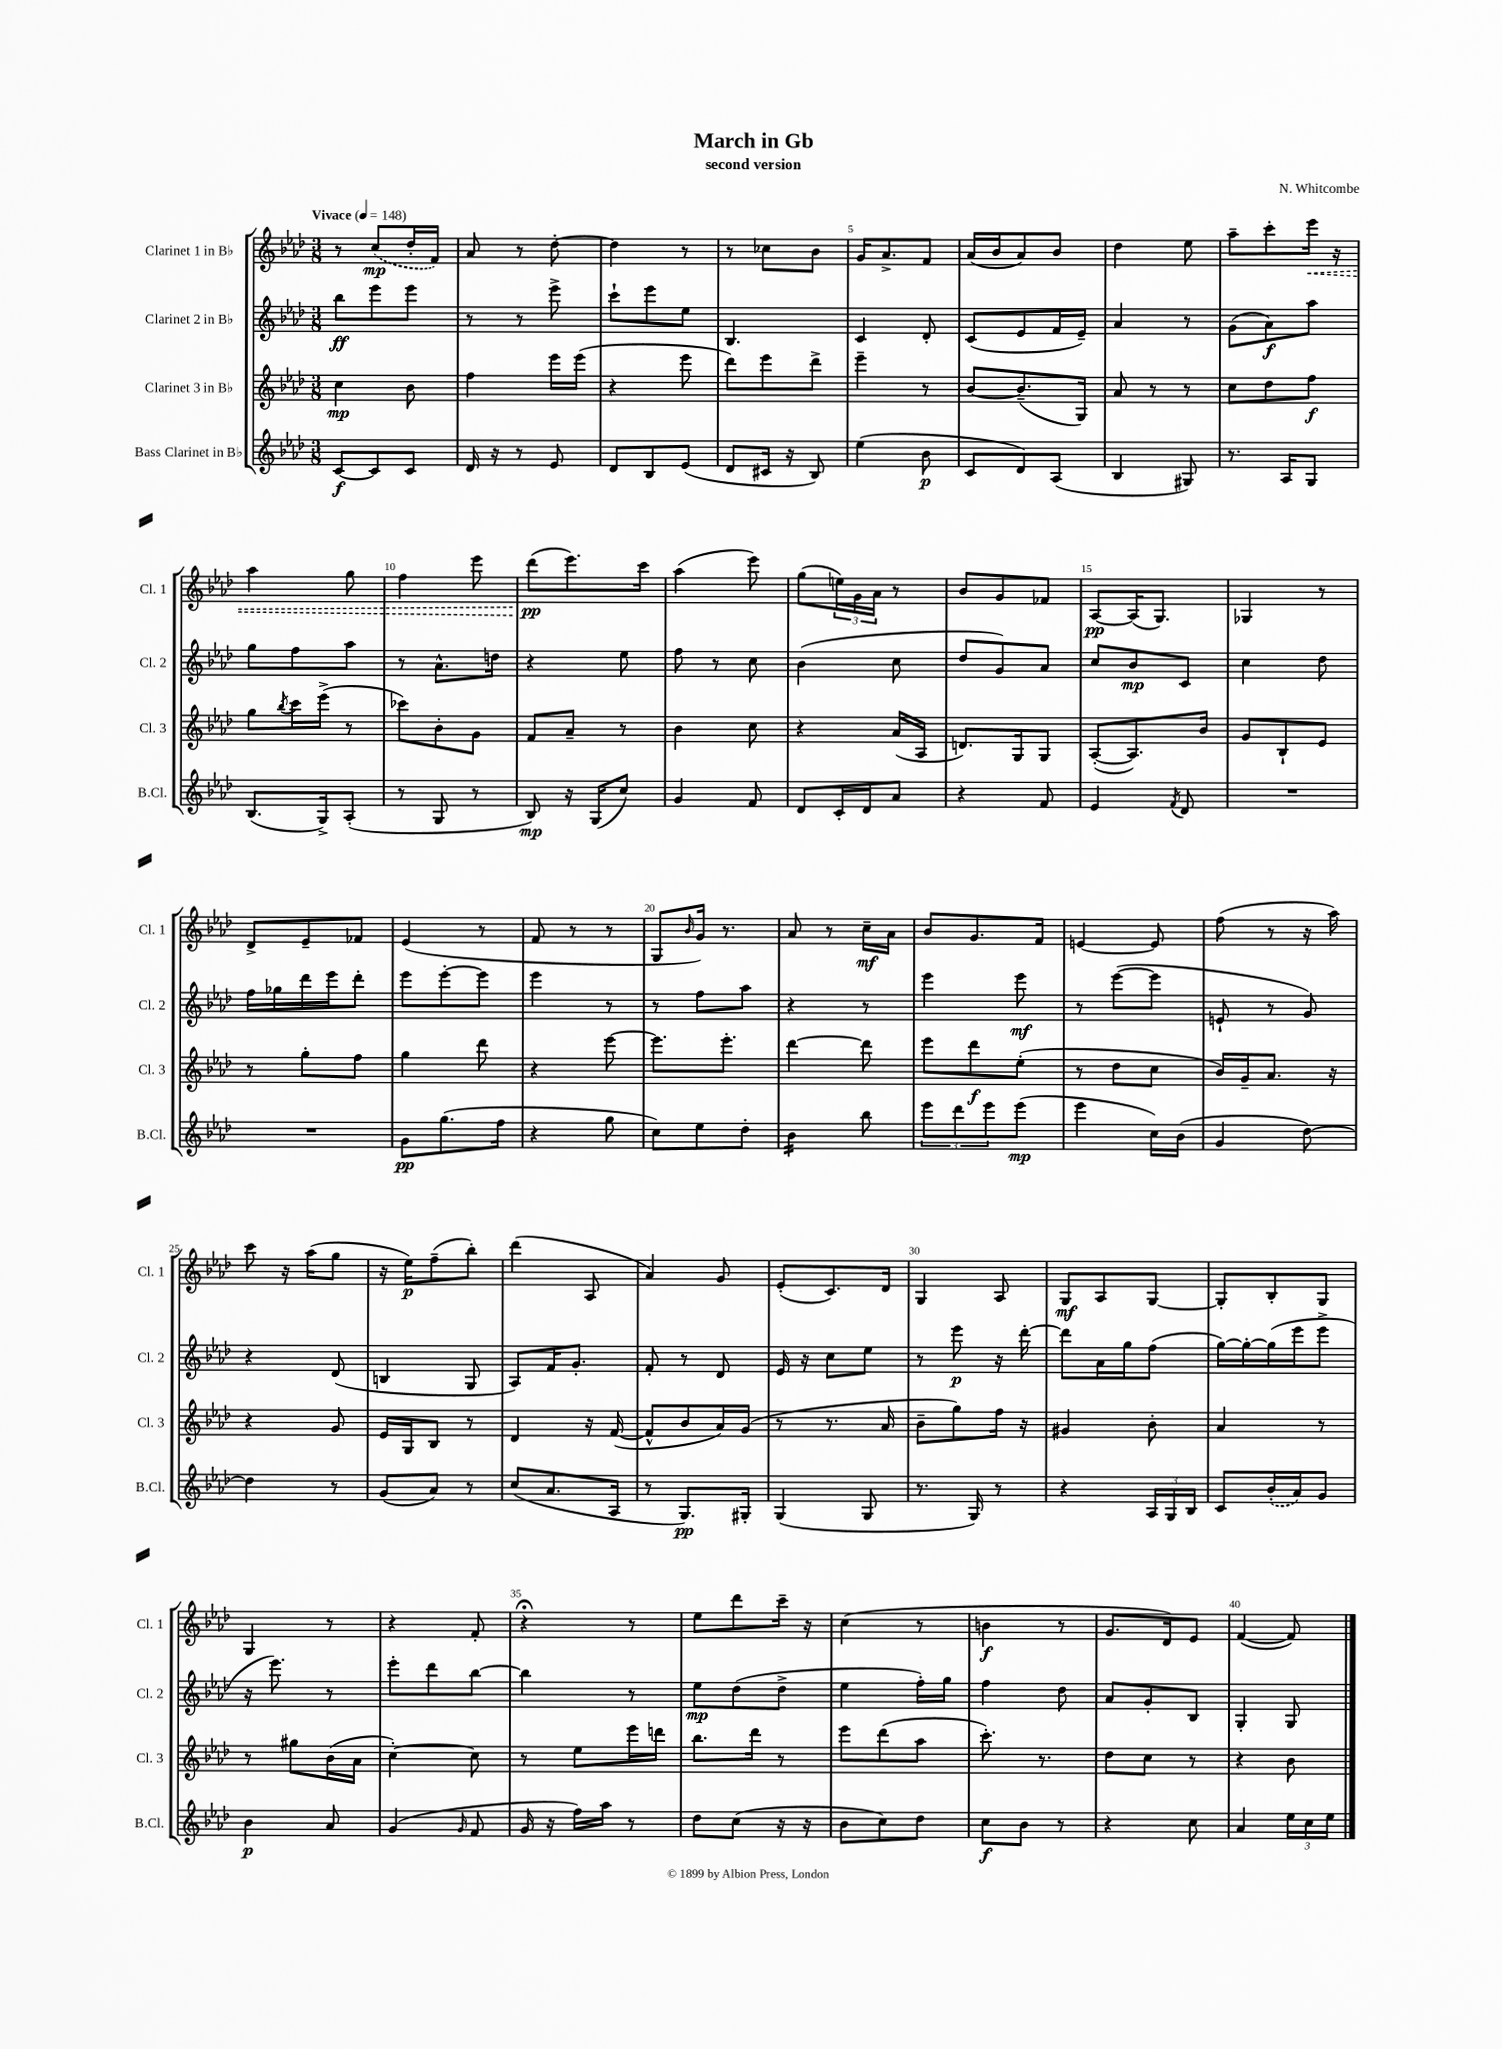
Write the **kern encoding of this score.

**kern	**kern	**kern	**kern
*staff4	*staff3	*staff2	*staff1
*clefG2	*clefG2	*clefG2	*clefG2
*k[b-e-a-d-]	*k[b-e-a-d-]	*k[b-e-a-d-]	*k[b-e-a-d-]
*M3/8	*M3/8	*M3/8	*M3/8
*MM148	*MM148	*MM148	*MM148
[8c/L	4cc\	8bb-\L	8r
8c/]	.	8eee-\	(8cc/L
8c/J	8b-\	8eee-\J	16dd-'/L
.	.	.	16f/JJ)
=	=	=	=
16d-/	4ff\	8r	8a-/
16r	.	.	.
8r	.	8r	8r
8e-/	16eee-\LL	8eee-^\	[8dd-'\
.	(16eee-\JJ	.	.
=	=	=	=
8d-/L	4r	8ccc`\L	4dd-\]
8B-/	.	8eee-\	.
(8e-/J	8eee-\	8ee-\J	8r
=	=	=	=
8d-/L	8ddd-\L)	4.B-/	8r
16c#/Jk	8eee-\	.	8cc-\L
16r	.	.	.
8B-/)	8ddd-^\J	.	8b-\J
=	=	=	=
(4ee-\	4eee-~\	4c/	16g/LK
.	.	.	8.a-^/
8b-\	8r	8d-'/	8f/J
=	=	=	=
8c/L	[8b-/L	(8c/L	(16a-/LL
.	.	.	16b-/J
8d-/)	(8.b-~/]	8e-/	8a-/)
(8A-/J	.	16f/L	8b-/J
.	16G/Jk)	16e-~/JJ)	.
=	=	=	=
4B-/	8a-/	4a-/	4dd-\
.	8r	.	.
8G#/)	8r	8r	8ee-\
=	=	=	=
8.r	8cc\L	(8g\L	8aa-~\L
.	8dd-\	8a-\)	8ccc'\
16A-/LK	.	.	.
8G/J	8ff\J	8aa-\J	16eee-\Jk
.	.	.	16r
=	=	=	=
(8.B-/L	8gg\L	8gg\L	4aa-\
.	8qbb-/	.	.
.	16ccc\L	8ff\	.
16G^/k)	(16eee-^\JJ	.	.
(8A-'/J	8r	8aa-\J	8gg\
=	=	=	=
8r	8ccc-\L)	8r	4ff\
8G/	8b-'\	8.a-^^\L	.
8r	8g\J	.	8eee-\
.	.	16dd\Jk	.
=	=	=	=
8B-/)	8f/L	4r	(8ddd-\L
16r	8a-~/J	.	8.eee-\)
(16G/LK	.	.	.
8cc/J)	8r	8ee-\	.
.	.	.	16ccc\Jk
=	=	=	=
4g/	4b-\	8ff\	(4aa-\
.	.	8r	.
8f/	8cc\	8cc\	8eee-\)
=	=	=	=
8d-/L	4r	(4b-\	(8gg\L
16c'/L	.	.	24ee\L)
.	.	.	24g\
16d-/J	.	.	.
.	.	.	24a-\JJ
8a-/J	(16a-/LL	8cc\	8r
.	16A-/JJ	.	.
=	=	=	=
4r	8.d/L)	8dd-/L	8b-/L
.	.	8g/)	8g/
.	16G/k	.	.
8f/	8G/J	8a-/J	8f-/J
=	=	=	=
4e-/	([8A-'/L	8cc/L	[8A-/L
.	8.A-/])	8b-/	(16A-/]K
.	.	.	8.G/J)
8qf/	.	.	.
8d-/	.	8c/J	.
.	16b-/Jk	.	.
=	=	=	=
4.r	8g/L	4cc\	4G-/
.	8B-`/	.	.
.	8e-/J	8dd-\	8r
=	=	=	=
4.r	8r	16ff\LL	8d-^/L
.	.	16gg-\	.
.	8gg'\L	16ddd-\	8e-~/
.	.	16eee-\J	.
.	8ff\J	8ddd-'\J	8f-/J
=	=	=	=
8g\L	4gg\	8eee-\L	(4e-/
(8.gg\	.	[8eee-'\	.
.	8ddd-\	8eee-\]J	8r
16ff\Jk	.	.	.
=	=	=	=
4r	4r	4eee-\	8f/
.	.	.	8r
8gg\	[8eee-\	8r	8r
=	=	=	=
8cc\L)	8.eee-\]L	8r	8G/L
.	.	.	16qqb-/
8ee-\	.	8ff\L	16g/Jk)
.	8.eee-'\J	.	8.r
8dd-'\J	.	8aa-\J	.
=	=	=	=
4b-\	[4ddd-\	4r	8a-/
.	.	.	8r
8bb-\	8ddd-\]	8r	16cc~\LL
.	.	.	16a-\JJ
=	=	=	=
12eee-\L	8eee-\L	4eee-\	8b-/L
12ddd-\	.	.	.
.	8ddd-\	.	8.g/
12eee-\	.	.	.
(8eee-\J	(8ee-'\J	8eee-\	.
.	.	.	16f/Jk
=	=	=	=
4eee-\	8r	8r	[4e/
.	8dd-\L	([8eee-\L	.
16cc\LL)	8cc\J	8eee-\]J	8e/]
(16b-\JJ	.	.	.
=	=	=	=
4g/	16b-/LL)	8e`/	(8ff\
.	16g~/J	.	.
.	8.a-/J	8r	8r
[8dd-\)	.	8g/)	16r
.	16r	.	16aa-\)
=	=	=	=
4dd-\]	4r	4r	8ccc\
.	.	.	16r
.	.	.	(16aa-\LK
8r	8g/	(8d-/	8gg\J
=	=	=	=
(8g/L	16e-/LL	4B/	16r
.	16G/J	.	16ee-\LK)
8a-/J)	8B-/J	.	(8ff~\
8r	8r	8G/	8bb-'\J)
=	=	=	=
(8cc/L	4d-/	8A-/L)	(4ddd-\
8.a-/	.	16f/K	.
.	.	8.g'/J	.
.	16r	.	8A-/
16A-/Jk	([16f/	.	.
=	=	=	=
8r	8f^^/]L	8f'/	4a-/)
8.G/L)	8b-/	8r	.
.	16a-/L)	8d-/	8g/
16G#'/Jk	(16g/JJ	.	.
=	=	=	=
(4G/	8r	16e-/	(8e-'/L
.	.	16r	.
.	8.r	8cc\L	8.c/)
8G/	.	8ee-\J	.
.	16a-/	.	16d-/Jk
=	=	=	=
8.r	8b-~\L	8r	4G/
.	8gg\)	8eee-\	.
16G/)	.	.	.
8r	16ff\Jk	16r	8A-/
.	16r	[16ddd-'\	.
=	=	=	=
4r	4g#/	8ddd-\]L	8G/L
.	.	16a-\L	8A-/
.	.	16gg\J	.
24A-/LL	8b-'\	(8ff\J	[8G/J
24G/	.	.	.
24B-/JJ	.	.	.
=	=	=	=
8c/L	4a-/	[16gg\LL)	8G'/]L
.	.	16gg'\_	.
(16b-'/L	.	(16gg\]	8B-'/
16a-/J)	.	16eee-\J	.
8g/J	8r	8eee-^\J	8G/J
=	=	=	=
4b-\	8r	16r	4G/
.	.	8.eee-\)	.
.	8gg#\L	.	.
8a-/	(16b-\L	8r	8r
.	16a-\JJ	.	.
=	=	=	=
(4g/	[4cc'\)	8eee-'\L	4r
.	.	8ddd-\	.
16qqg/	.	.	.
8f/	8cc\]	[8bb-\J	8f'/
=	=	=	=
16g/	8r	4bb-\]	4r;
16r	.	.	.
16ff\LL)	8ee-\L	.	.
16aa-\JJ	.	.	.
8r	16eee-\L	8r	8r
.	16ddd\JJ	.	.
=	=	=	=
8dd-\L	8.bb-\L	8ee-\L	8ee-\L
(8cc\J	.	(8dd-\	8ddd-\
.	16ddd-\Jk	.	.
16r	8r	8dd-^\J	16ccc~\Jk
16r	.	.	16r
=	=	=	=
8b-\L	8eee-\L	4ee-\	(4cc\
8cc\)	(8ddd-\	.	.
8dd-\J	8aa-\J	16ff'\LL)	8r
.	.	16gg\JJ	.
=	=	=	=
8cc\L	8.ccc'\)	4ff\	4b\
8b-\J	.	.	.
.	8.r	.	.
8r	.	8dd-\	8r
=	=	=	=
4r	8dd-\L	8a-/L	8.g/L
.	8cc\J	8g'/	.
.	.	.	16d-/k)
8cc\	8r	8B-/J	8e-/J
=	=	=	=
4a-/	4r	4G'/	([4f/
24ee-\LL	8b-\	8G/	8f/])
24cc\	.	.	.
24ee-\JJ	.	.	.
==	==	==	==
*-	*-	*-	*-
